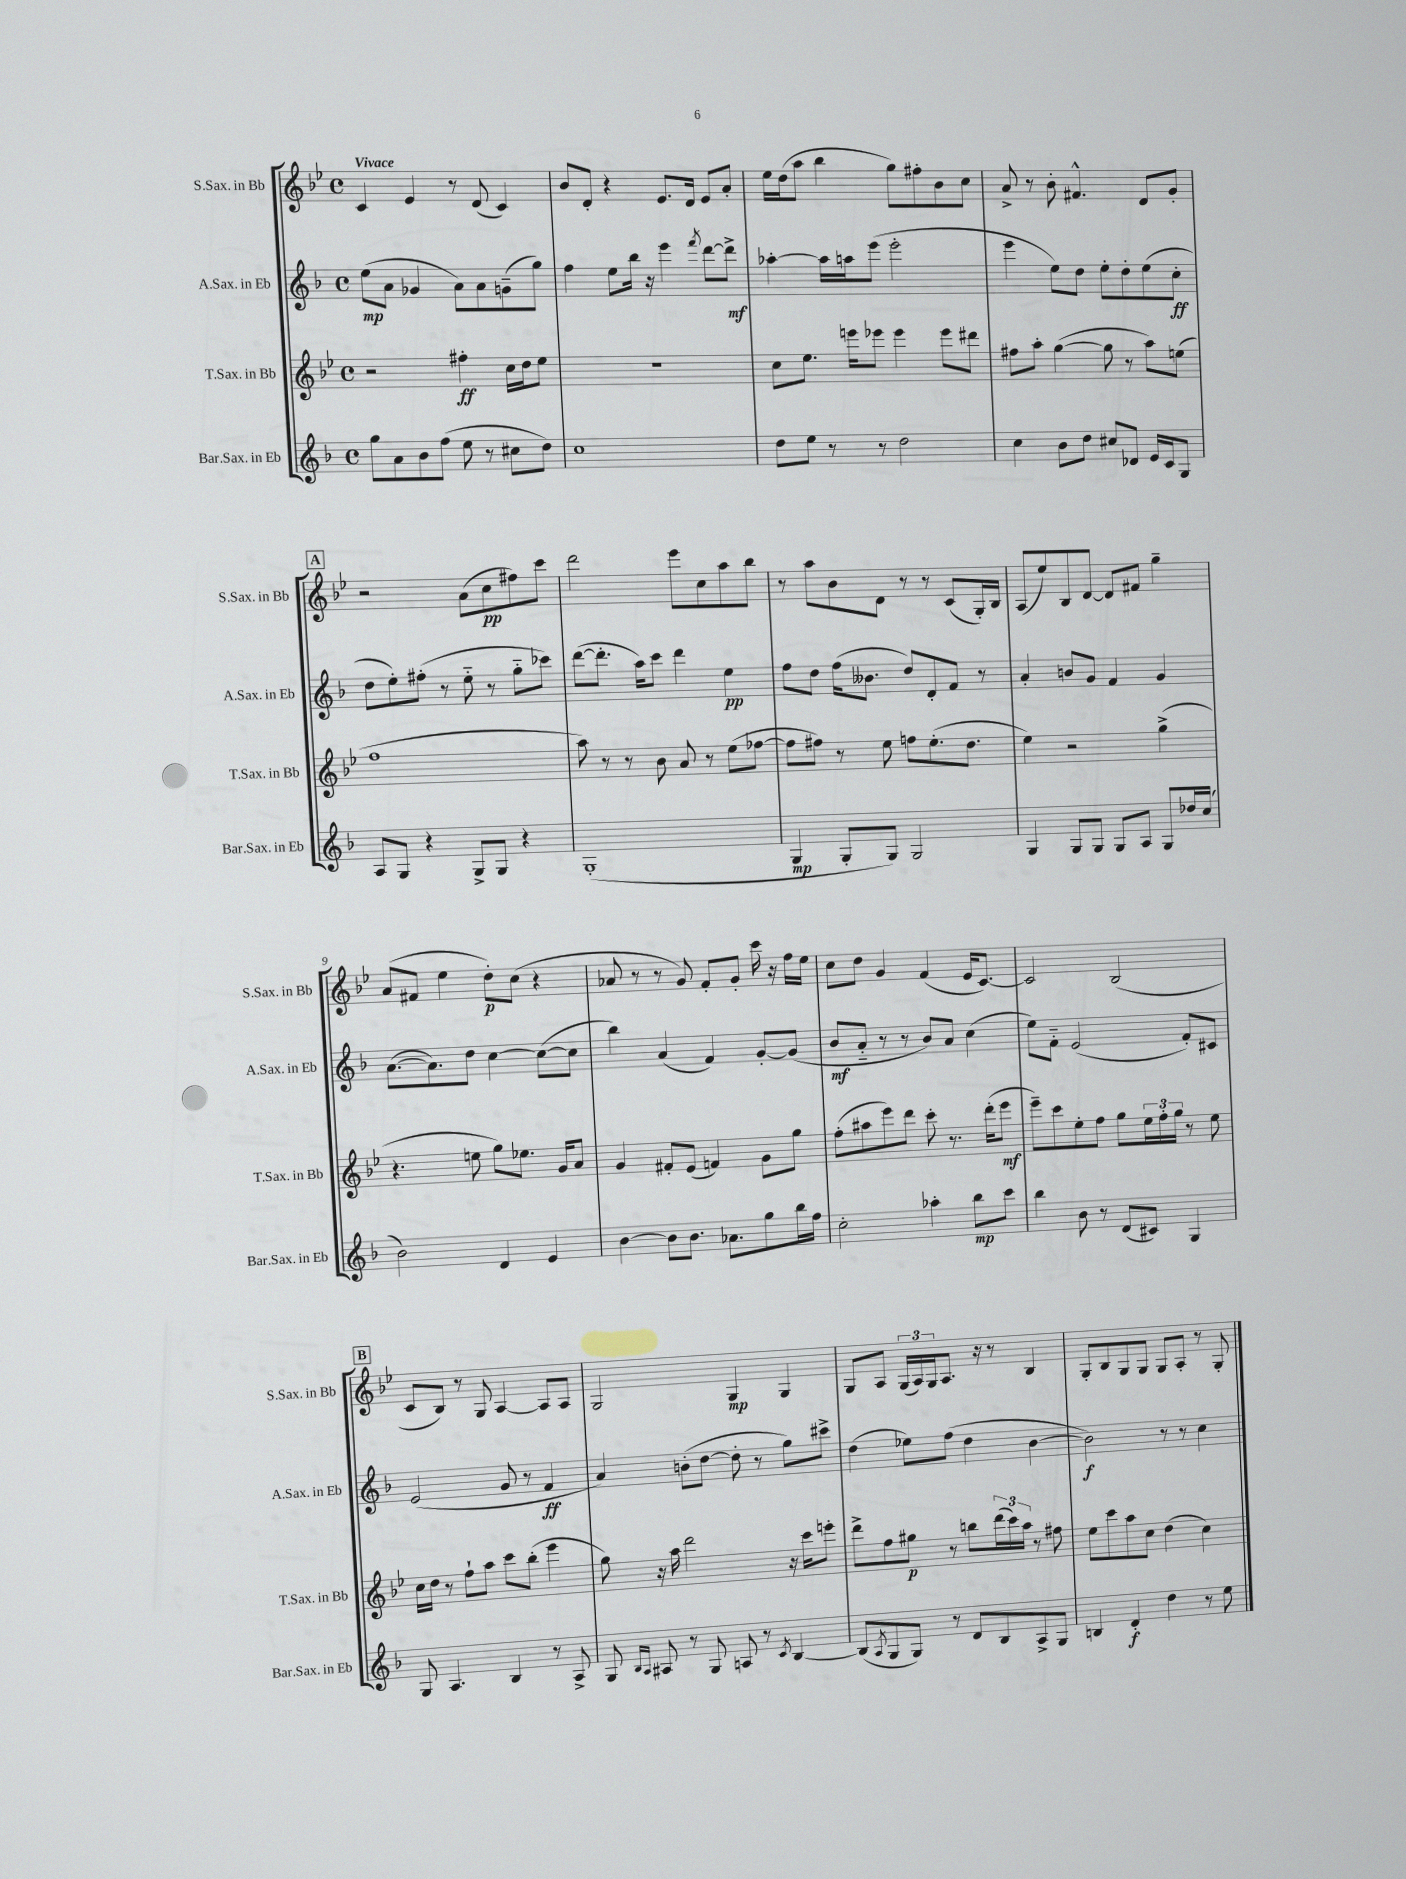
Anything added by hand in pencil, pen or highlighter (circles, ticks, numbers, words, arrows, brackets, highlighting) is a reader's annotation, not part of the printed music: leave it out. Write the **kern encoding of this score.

**kern	**kern	**kern	**kern
*staff4	*staff3	*staff2	*staff1
*clefG2	*clefG2	*clefG2	*clefG2
*k[b-]	*k[b-e-]	*k[b-]	*k[b-e-]
*M4/4	*M4/4	*M4/4	*M4/4
*met(c)	*met(c)	*met(c)	*met(c)
8gg	2r	(8ee	4c
8a	.	8a	.
8b-	.	4g-	4e-
(8ff	.	.	.
8ee	4ff#'	8a)	8r
8r	.	8a	(8d
8cc#	16cc	(8g~	4c)
.	16dd	.	.
8dd)	8ee-	8gg)	.
=	=	=	=
1cc	1r	4ff	8b-
.	.	.	8d'
.	.	8ee	4r
.	.	16bb-	.
.	.	16r	.
.	.	4eee	8.e-
.	.	.	16d
.	.	8qfff	.
.	.	[8ddd	8e-
.	.	8ddd^]	8a'
=	=	=	=
8dd	8cc	[4aa-'	16ee-
.	.	.	(16dd
8ee	8.ee-	.	8aa
8r	.	16aa-]	4bb-
.	16eee	16aa	.
8r	8eee-	(8eee	.
2dd	4eee-	2eee'	8gg)
.	.	.	8ff#'
.	8eee-	.	8b-
.	8ddd#	.	8cc
=	=	=	=
4cc	8ff#	4eee	8a^
.	8aa'	.	8r
8b-	([4gg	8ee)	8b-'
8dd	.	8dd	4.f#^^
8cc#	8gg]	8ee'	.
8d-	8r	8dd'	.
16e	8aa)	(8ee	8d
16c	.	.	.
8G	(8ee	8cc'	8g'
=	=	=	=
8A	1ff	8dd	2r
8G	.	8ee')	.
4r	.	(8ff#'	.
.	.	8r	.
8G^	.	8ee'~	(8a
8G	.	8r	8cc
4r	.	8gg'~	8ff#)
.	.	8ccc-)	8ccc
=	=	=	=
(1G'	8aa)	([8ddd	2ddd
.	8r	8.ddd']	.
.	8r	.	.
.	.	16aa)	.
.	8b-	8ccc	.
.	8a	4ddd	8eee-
.	8r	.	8cc
.	(8ee-	4ee	8aa
.	[8ff-	.	8bb-
=	=	=	=
4G	8ff-]	8ff	8r
.	8ff#)	8dd	8aa
8G'	8r	(16ff	8b-
.	.	8.b--	.
8G)	8ee-	.	8d
2G	8ff	8dd)	8r
.	(8.ee-'	8d'	8r
.	.	8f	(8c
.	8.dd	.	.
.	.	8r	16G')
.	.	.	16B-
=	=	=	=
4G	4ee-)	4a'	(8A
.	.	.	8ee-)
8G	2r	8b	8B-
8G	.	8g	[8d
8G	.	4f	8d]
8A	.	.	8f#
8G	(4gg^	4g	4gg~
16dd-	.	.	.
(16cc	.	.	.
=	=	=	=
2b-)	4.r	([8.a	(8a
.	.	.	8f#
.	.	8.a])	.
.	.	.	4ee-
.	8ee	8dd	.
4d	8gg)	[4cc	8dd')
.	8.ee-	.	(8cc
4e	.	(8cc_	4r
.	16g	.	.
.	8a	8cc]	.
=	=	=	=
[4b-	4g	4bb-)	8a-
.	.	.	8r
8b-]	8f#'	(4a	8r
8.b-	(8e-	.	8g)
.	4f)	4f)	8f'
8.a-	.	.	.
.	.	.	8g'
8gg	8g	[8g'	16ccc
.	.	.	16r
16bb-	8gg	(8g]	16ff
16ff	.	.	16ee-
=	=	=	=
2cc'	(8ff'	8b-	8cc
.	8aa#	8a'~	8dd
.	8eee-)	8r	4g
.	8ddd	8r	.
4aa-'	8ccc'	8b-)	(4f
.	8.r	8a	.
8bb-	.	(4cc	16e-
.	(16ddd'	.	[8.c)
8ccc	8eee-	.	.
=	=	=	=
4bb-	8eee-~)	8ee)	2c]
.	8ccc	8f'~	.
8b-	8ee-'	(2e	.
8r	8ff	.	.
(8d	8gg	.	(2B-
8c#)	24ee-	.	.
.	24ff'	.	.
.	24gg	.	.
4G	8r	8f')	.
.	8ee-	8c#	.
=	=	=	=
8G	16cc	(2e	8c
.	16dd	.	.
4.A	8r	.	8B-)
.	8ff`	.	8r
.	8aa	.	8G
4B-	8ccc	8g	[4A
.	(8bb-'	8r	.
8r	4eee-	4f	8A]
8A^	.	.	8A
=	=	=	=
8G	8gg)	4a)	2G
16qqB-	.	.	.
16qqA	.	.	.
8A#	16r	.	.
.	16aa	.	.
8r	2ddd	(8b'	.
8G	.	[8dd	.
8A	.	8dd']	4G
8r	.	8r	.
8qc	.	.	.
[4B-	16r	8gg)	4G
.	16ccc	.	.
.	8eee'	8ccc#^	.
=	=	=	=
(8B-]	8ddd^	(4dd	8G
8qA	.	.	.
8G	8ff	.	8A
8G)	8gg#	8ee-)	(24G
.	.	.	24A)
.	.	.	24G
8r	8r	(8ff	8.A
8d	8bb	4dd	.
.	.	.	16r
8B-	(24ddd	.	8r
.	24ccc)	.	.
.	24aa	.	.
8A^	8r	[4b-	4B-
8G	8ff#	.	.
=	=	=	=
4B	8ee-	2b-])	8G'
.	8ccc	.	8B-
4d'	8aa	.	8G
.	8cc	.	8G
4dd	(4dd	8r	8G
.	.	8r	8A'
8r	4cc)	4cc	8r
8ee	.	.	8G'
==	==	==	==
*-	*-	*-	*-
